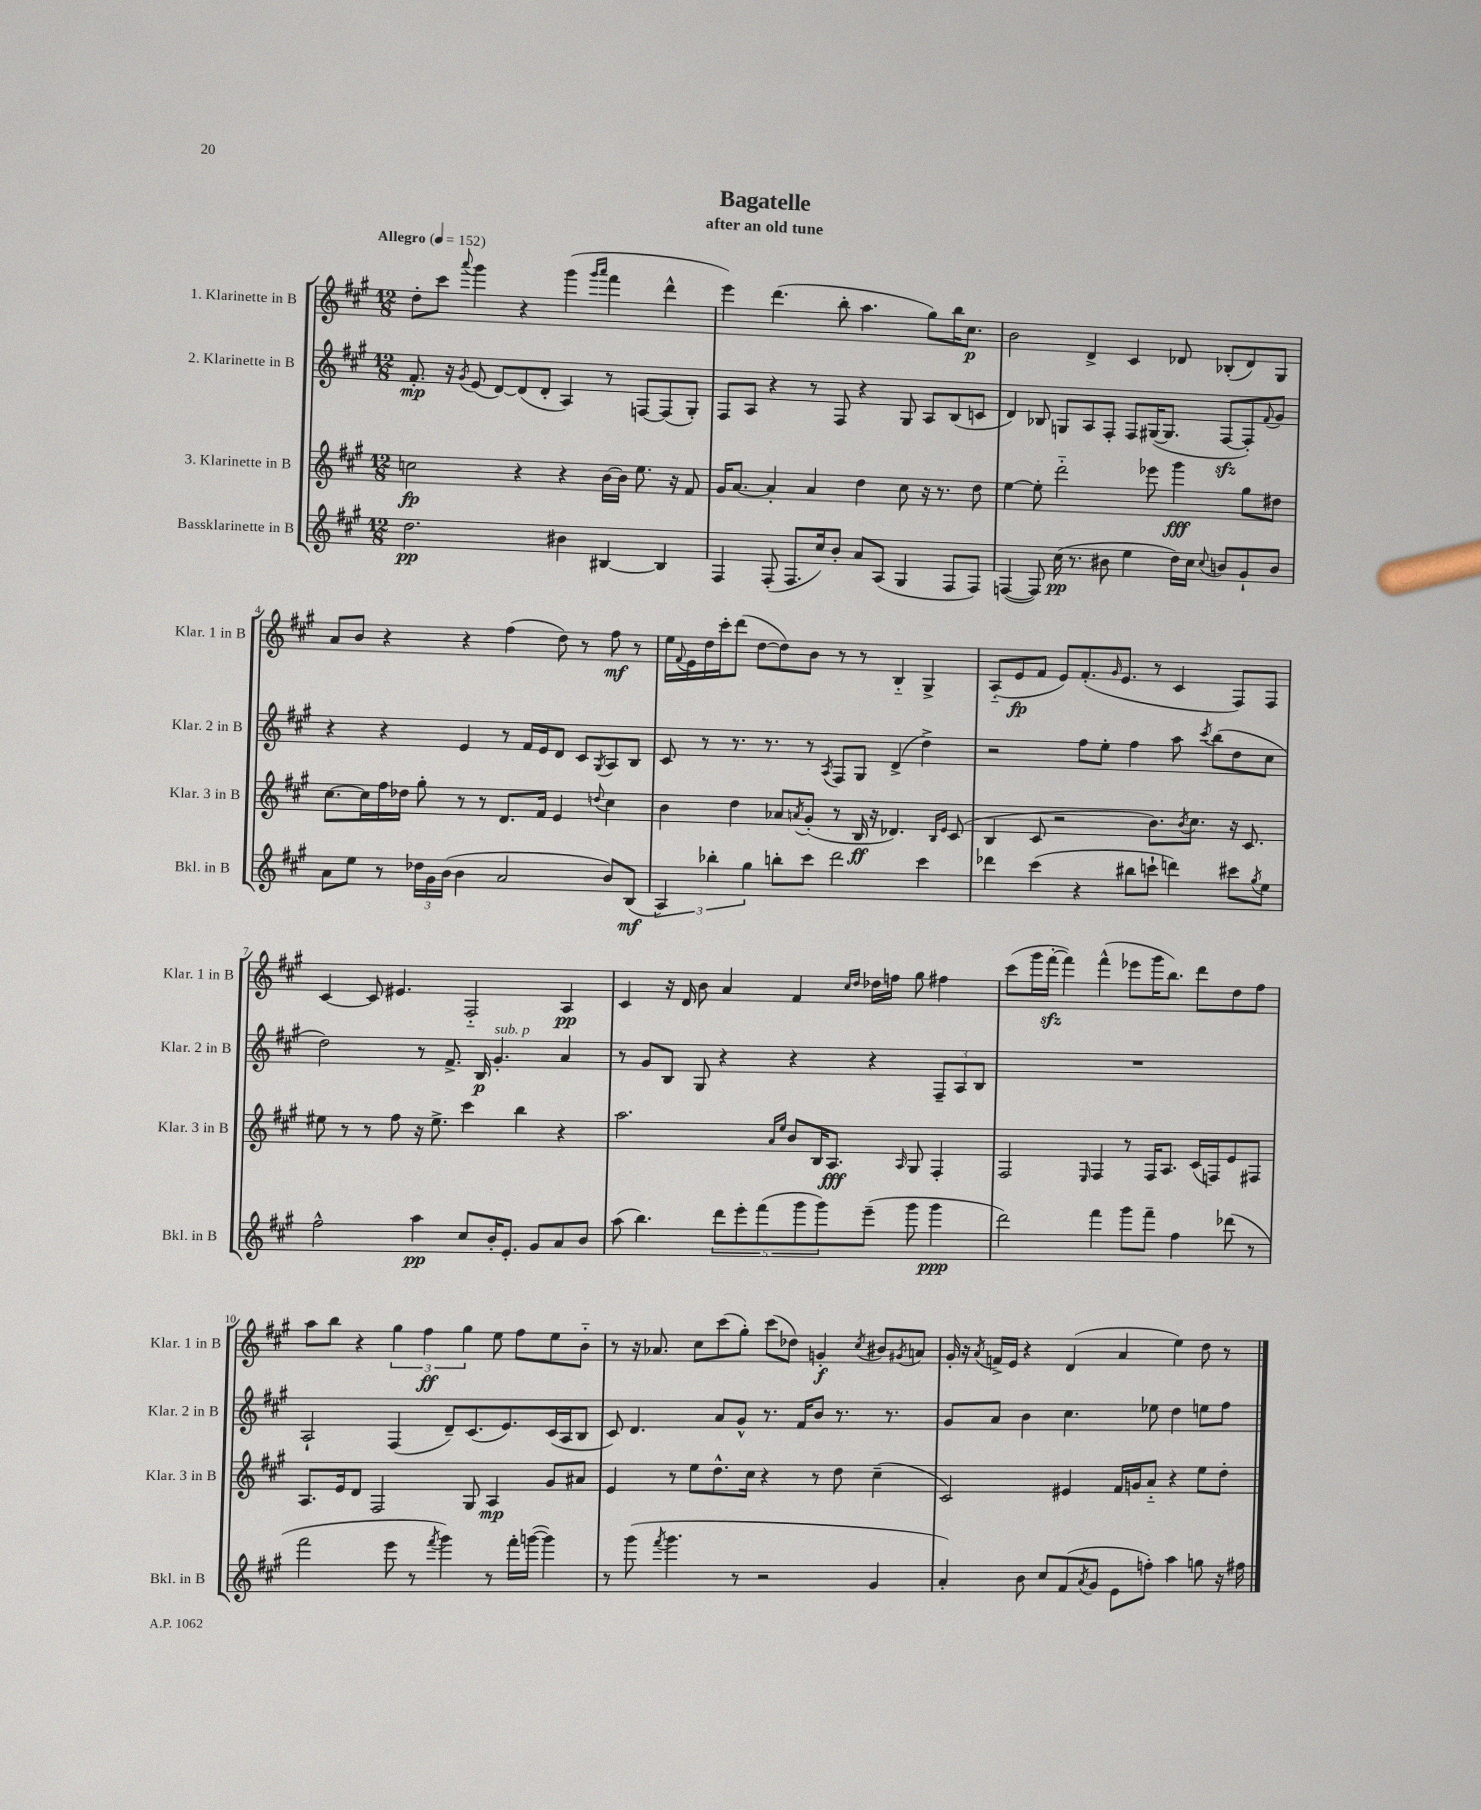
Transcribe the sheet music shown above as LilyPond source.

\header { title = "Bagatelle" subtitle = "after an old tune" }
<<
\new StaffGroup <<
\new Staff = "s0" \with { instrumentName = "1. Klarinette in B" shortInstrumentName = "Klar. 1 in B" } {
    \clef treble \key a \major \numericTimeSignature \time 12/8 \tempo "Allegro" 4 = 152
    d''8-. cis'''8 \appoggiatura { a'''8 } gis'''4 r4 gis'''4( \grace { gis'''16 a'''16 } fis'''4 d'''4-^ |
    e'''4) d'''4.( b''8-. a''4. gis''8) b''16 cis''8.\p |
    b'2 d'4-> cis'4 des'8 bes8-.( des'8) gis8 |
    a'8 b'8 r4 r4 fis''4( d''8) r8 fis''8\mf r8 |
    e''16 \appoggiatura { fis'8 } e'16 d''16 cis'''16-. d'''8( d''8~ d''8) b'8 r8 r8 b4-_ gis4-> |
    a8-_( e'8\fp fis'8 e'8) fis'8.-.( \grace { gis'16 } e'8. r8 cis'4 fis8) fis8 |
    cis'4~ cis'8 eis'4. fis2-_ a4\pp |
    cis'4 r16 d'16 b'8 a'4 fis'4 \grace { cis''16 d''16 } des''16 f''16 gis''8 fis''4 |
    cis'''8( gis'''16 fis'''16~-.\sfz fis'''4) fis'''4-^( ees'''8 gis'''16 b''8.) d'''8 d''8 fis''8 |
    a''8 b''8 r4 \tuplet 3/2 { gis''4 fis''4\ff gis''4 } e''8 fis''8 e''8 b'8-_ |
    r8 r16 aes'8. cis''8 cis'''8( gis''8-.) cis'''8( des''8) g'4-.\f \acciaccatura { cis''8 } bis'8 \acciaccatura { gis'8 } a'8 |
    gis'16-. r16 \acciaccatura { a'8 } f'16-> e'16 r4 d'4( a'4 e''4) d''8 r8 \bar "|." |
}
\new Staff = "s1" \with { instrumentName = "2. Klarinette in B" shortInstrumentName = "Klar. 2 in B" } {
    \clef treble \key a \major \numericTimeSignature \time 12/8
    fis'8.-.\mp r16 \acciaccatura { gis'8 } e'8( d'8~) d'8( d'8-. a4) r8 f8~ f8( gis8-.) |
    fis8 a8 r4 r8 fis8 r4 gis8 a8 b8( c'8 |
    d'4) bes8 g8 a8 fis8-. fis8 gis16~( gis8. fis8~\sfz fis8-.) \appoggiatura { fis'8 } gis'8 |
    r4 r4 e'4 r8 fis'16 e'16 d'8 cis'8 \acciaccatura { gis8 } a8 b8 |
    cis'8 r8 r8. r8. r8 \acciaccatura { a8 } fis8 gis8 d'4->( d''4->) |
    r2 fis''8 e''8-. fis''4 a''8 \acciaccatura { cis'''8 } b''8( d''8 cis''8 |
    d''2) r8 fis'8.-> b16\p gis'4.-.^\markup { \italic "sub. p" } a'4 |
    r8 gis'8 b8 gis8 r4 r4 r4 \tuplet 3/2 { fis8-- a8 b8 } |
    R1. |
    a2-! fis4( d'8--) cis'8.( e'8.) cis'16( a16 b8 |
    cis'8) d'4. a'8 gis'8-^ r8. fis'16 b'8 r8. r8. |
    gis'8 a'8 b'4 cis''4. ees''8 d''4 e''8 fis''8 \bar "|." |
}
\new Staff = "s2" \with { instrumentName = "3. Klarinette in B" shortInstrumentName = "Klar. 3 in B" } {
    \clef treble \key a \major \numericTimeSignature \time 12/8
    c''2\fp r4 r4 b'16~ b'16 e''8. r16 fis'8 |
    gis'16 a'8.~ a'4-. a'4 d''4 cis''8 r16 r8. d''8 |
    e''4~ e''8-. d'''2-_ ees'''8 gis'''4\fff gis''8 dis''8 |
    cis''8.~ cis''16 fis''16 des''16 gis''8-. r8 r8 d'8. fis'16 e'4 \appoggiatura { d''8 } cis''4 |
    b'4 d''4 aes'8 \acciaccatura { a'8 } gis'8-.( r8 b16\ff r16 des'4.) \grace { b16 e'16 } cis'8( |
    b4 cis'8 r2 b'8.) \acciaccatura { b'8 } cis''8. r16 cis'8. |
    eis''8 r8 r8 fis''8 r16 eis''8.-> cis'''4 b''4 r4 |
    a''2. \grace { a'16 e''16 } b'8 b16 a8.\fff \grace { a16 } gis8 fis4-. |
    fis2 \grace { e16 } fis4 r8 fis16 a8. cis'16( f16) e'8 fis8 |
    a8. e'16 d'8 fis2 gis8 a4\mp gis'8 ais'8 |
    e'4 r8 e''8 d''8.-^ cis''16 r4 r8 d''8 cis''4--( |
    cis'2) eis'4 fis'16 g'16 a'8-_ r4 e''8 d''8-. \bar "|." |
}
\new Staff = "s3" \with { instrumentName = "Bassklarinette in B" shortInstrumentName = "Bkl. in B" } {
    \clef treble \key a \major \numericTimeSignature \time 12/8
    d''2.\pp bis'4 bis4~ bis4 |
    fis4 fis8-.( fis8. cis''16) b'8-. a'8 a8( gis4 fis8 fis8) |
    f4~( f8) cis''16\pp( r8. bis'8 e''4 d''16) cis''16 \appoggiatura { cis''8 } b'8 gis'8-! b'8 |
    a'8 e''8 r8 \tuplet 3/2 { des''16 gis'16 b'16( } b'4 a'2 b'8) b8\mf( |
    \tuplet 3/2 { a4) bes''4-. gis''4 } b''8-. cis'''8 d'''2 cis'''4 |
    des'''4 cis'''4( r4 bis''8 c'''8-! d'''4) cis'''8 \acciaccatura { gis''8 } e''8 |
    fis''2-^ a''4\pp cis''8 b'16-. e'8.-. gis'8 a'8 b'8 |
    a''8( b''4.) \tuplet 5/4 { d'''8 e'''8-. fis'''8( gis'''8 gis'''8) } e'''8--( gis'''8 gis'''4\ppp |
    d'''2) fis'''4 gis'''8 fis'''8-- fis''4 des'''8( r8 |
    fis'''2 e'''8 r8 \acciaccatura { fis'''8 } gis'''4) r8 fis'''16-. g'''16~( g'''4) |
    r8 gis'''8( \acciaccatura { fis'''8 } gis'''4. r8 r2 gis'4 |
    a'4-.) b'8 cis''8 fis'8( \acciaccatura { a'8 } gis'8 e'8 f''8-.) a''4 g''8 r16 fis''16 \bar "|." |
}
>>
>>
